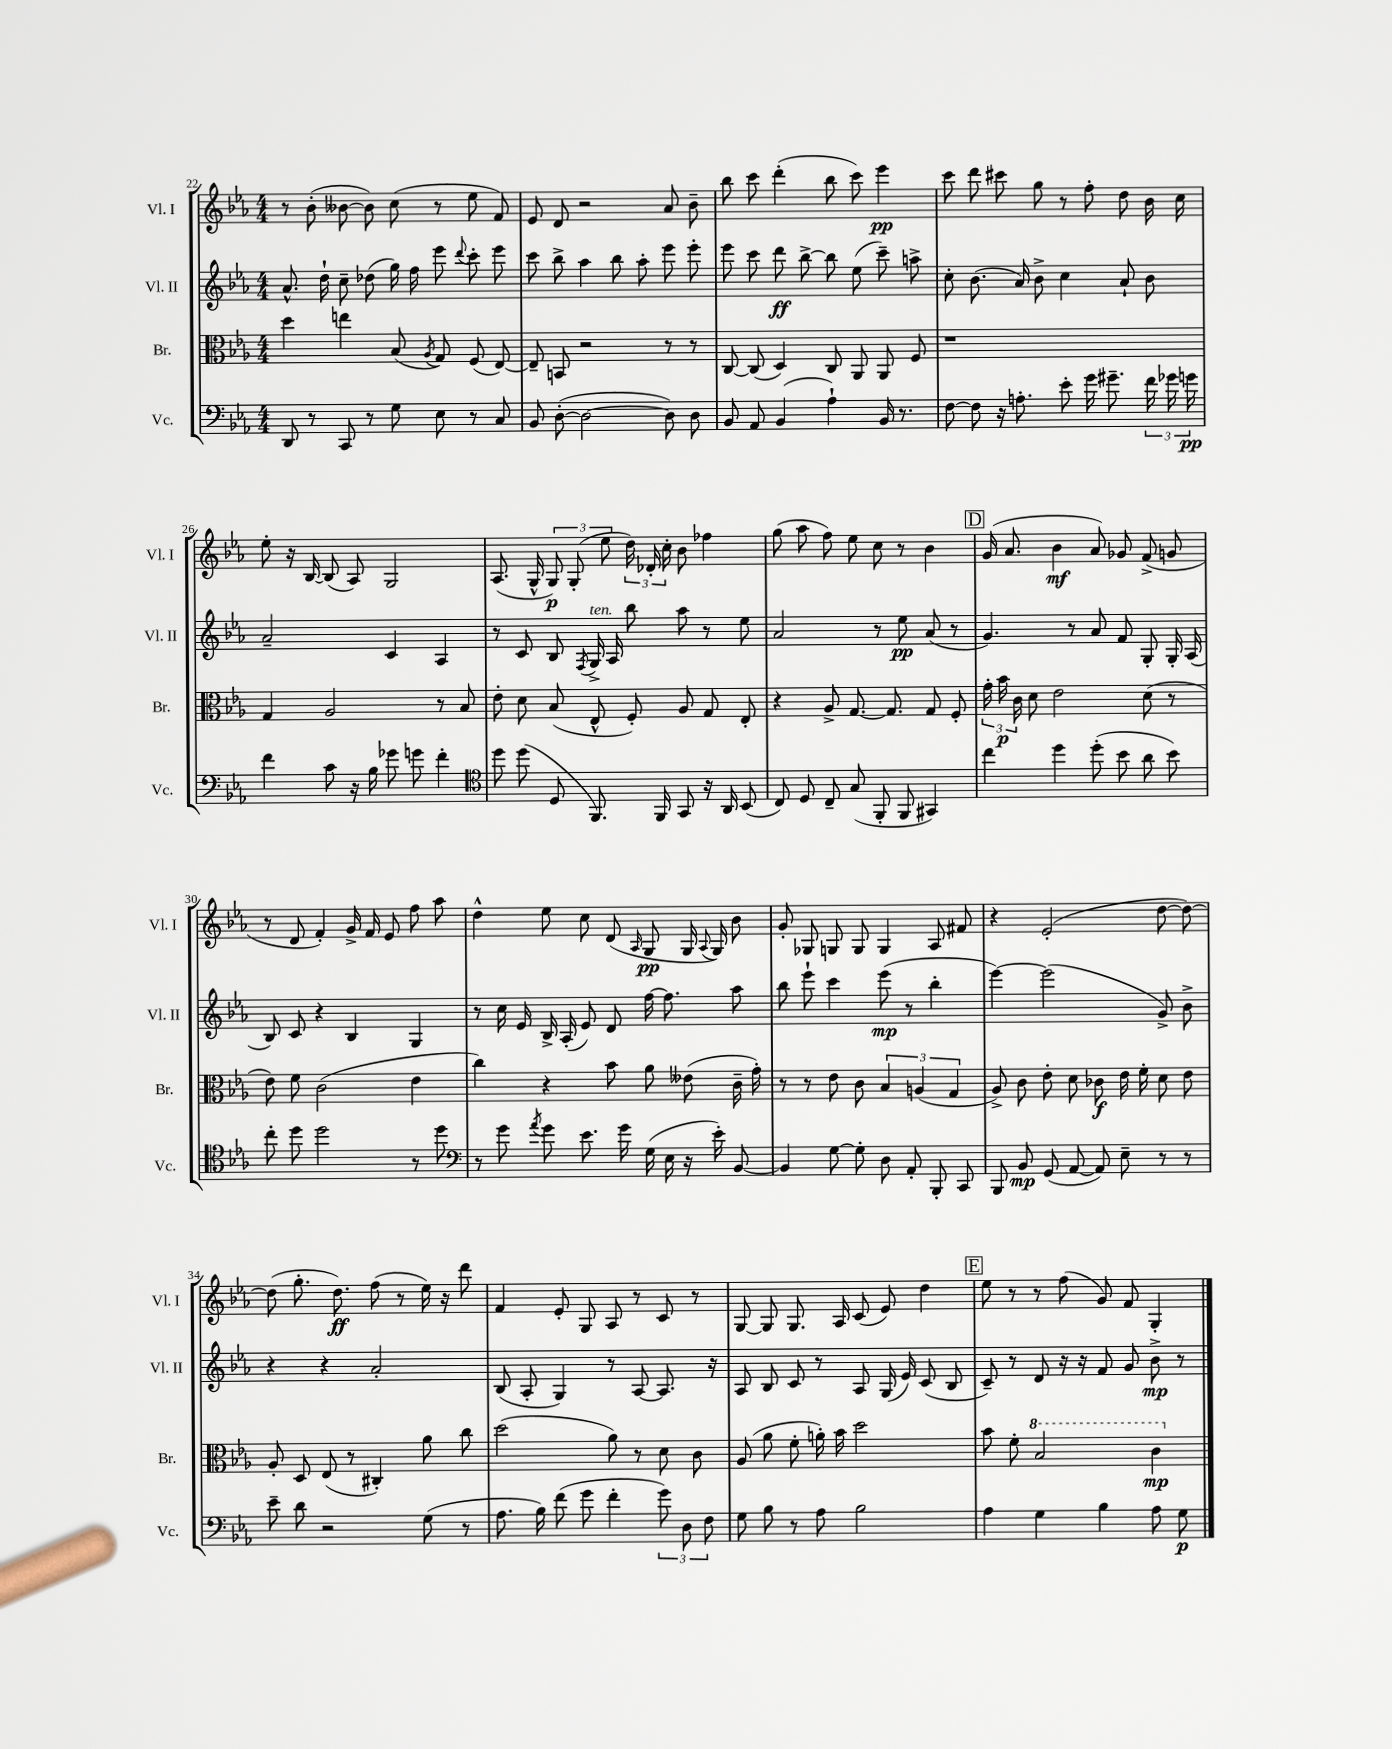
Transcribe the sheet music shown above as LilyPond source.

<<
\new StaffGroup <<
\new Staff = "s0" \with { instrumentName = "Vl. I" shortInstrumentName = "Vl. I" } {
    \clef treble \key ees \major \numericTimeSignature \time 4/4
    \autoBeamOff r8 bes'8-.( beses'8~ beses'8) c''8( r8 ees''8 f'8) |
    ees'8 d'8 r2 aes'8 bes'8-- |
    bes''8 c'''8 d'''4-.( bes''8 c'''8) ees'''4\pp |
    c'''8 d'''8 cis'''8 g''8 r8 f''8-. d''8 bes'16 c''16 |
    ees''8-. r16 bes16~ bes8( aes8) g2 |
    aes8.( g16-^ \tuplet 3/2 { g8\p) g8-.( ees''8 } \tuplet 3/2 { d''16) des'16-. c''16-. } bes'8 fes''4 |
    g''8( aes''8 f''8) ees''8 c''8 r8 bes'4 |
    \mark \markup { \box "D" } g'16( aes'8. bes'4\mf aes'8) ges'8 f'8->( g'8 |
    r8 d'8 f'4-.) g'16-> f'16 ees'8 f''8 aes''8 |
    d''4-^ ees''8 c''8 d'8( \grace { aes16 } g8\pp g16 \appoggiatura { aes8 } g16) bes'8 |
    g'8-. ges8 g8 g8 g4 aes8 fis'8 |
    r4 ees'2-.( d''8~ d''8~) |
    d''8( g''8.-. d''8.\ff) f''8( r8 ees''16) r16 d'''8 |
    f'4 ees'8-. g8 aes8 r8 c'8 r8 |
    g8~ g8 g8. aes16 c'8( ees'8) d''4 |
    \mark \markup { \box "E" } ees''8 r8 r8 f''8( g'8) f'8 g4-. \bar "|." |
}
\new Staff = "s1" \with { instrumentName = "Vl. II" shortInstrumentName = "Vl. II" } {
    \clef treble \key ees \major \numericTimeSignature \time 4/4
    \autoBeamOff aes'8.-^ d''16-! c''8-- des''8( g''16) f''16 ees'''8 \appoggiatura { d'''8 } c'''8-. ees'''8 |
    c'''8 bes''8-> aes''4 bes''8 aes''8-. ees'''8 ees'''8-. |
    ees'''8 c'''8 d'''8\ff bes''8~-> bes''8 ees''8( c'''8--) a''8-> |
    c''8-. bes'8.( aes'16) bes'8-> c''4 aes'8-! bes'8 |
    aes'2-- c'4 aes4 |
    r8 c'8 bes8 \acciaccatura { f8 } g16->^\markup { \italic "ten." } aes16 bes''8 aes''8 r8 ees''8 |
    aes'2 r8 ees''8\pp aes'8( r8 |
    \mark \markup { \box "D" } g'4.) r8 aes'8 f'8 g8-. g16-. aes16( |
    bes8) c'8 r4 bes4 g4 |
    r8 c''16 ees'16 bes16-> aes16-.( ees'8) d'8 f''16~ f''8. aes''8 |
    bes''8 ees'''8-! c'''4 ees'''8\mp( r8 bes''4-. |
    ees'''4~) ees'''2( g'8->) bes'8-> |
    r4 r4 aes'2-. |
    bes8( aes8-. g4) r8 aes8~ aes8. r16 |
    aes8 bes8 c'8 r8 aes8 g16( ees'16) c'8( bes8 |
    \mark \markup { \box "E" } c'8--) r8 d'8 r16 r16 f'8 g'8 bes'8->\mp r8 \bar "|." |
}
\new Staff = "s2" \with { instrumentName = "Br." shortInstrumentName = "Br." } {
    \clef alto \key ees \major \numericTimeSignature \time 4/4
    \autoBeamOff d''4 e''4 bes8( \acciaccatura { aes8 } g8) f8( ees8~) |
    ees8-- b,8 r2 r8 r8 |
    c8~ c8( d4) c8 aes,8 aes,8 f8 |
    r1 |
    g4 aes2 r8 bes8 |
    ees'8-. d'8 bes8( ees8-^ f8-.) aes8 g8 ees8-. |
    r4 aes8-> g8.~ g8. g8 f8-. |
    \mark \markup { \box "D" } \tuplet 3/2 { g'16-. bes'16\p c'16 } d'8 ees'2 d'8( r8 |
    ees'8) f'8 c'2( ees'4 |
    c''4) r4 bes'8 aes'8 eeses'8( c'16-- g'16-.) |
    r8 r8 ees'8 c'8 \tuplet 3/2 { bes4 a4( g4 } |
    aes8->) c'8 ees'8-. d'8 ces'8\f ees'16 f'16-. d'8 ees'8 |
    aes8-. d8 ees8( r8 cis4-.) aes'8 c''8 |
    d''2( aes'8) r8 d'8 c'8 |
    aes8( aes'8 f'8-. a'16-.) bes'16 d''2 |
    \mark \markup { \box "E" } bes'8 f'8-. \ottava #1 bes'2 c''4\mp \ottava #0 \bar "|." |
}
\new Staff = "s3" \with { instrumentName = "Vc." shortInstrumentName = "Vc." } {
    \clef bass \key ees \major \numericTimeSignature \time 4/4
    \autoBeamOff d,8 r8 c,8 r8 g8 ees8 r8 c8 |
    bes,8 d8~-.( d2~ d8) d8 |
    bes,8 aes,8 bes,4( aes4-!) bes,16 r8. |
    f8~ f8 r16 a8.-. ees'8-. g'16 gis'8.-- \tuplet 3/2 { f'16 ges'16 g'16\pp } |
    f'4 c'8 r16 bes16 ges'8 g'8 f'4-. |
    \clef tenor d''8 d''8( d8 f,8.) f,16 g,8 r16 aes,16 bes,8( |
    c8) d8 c8-- g8( f,8-. f,8 gis,4) |
    \mark \markup { \box "D" } c''4 d''4 d''8-.( bes'8 aes'8 bes'8) |
    c''8-. d''8 d''2 r8 d''8 |
    \clef bass r8 g'8 \acciaccatura { aes'8 } g'8 ees'8. g'16 g16( ees16 r16 ees'16-.) bes,8~ |
    bes,4 g8~ g8-. d8 aes,8-. bes,,8-. c,8 |
    bes,,8 bes,8\mp g,8( aes,8~ aes,8) ees8-- r8 r8 |
    ees'8-- d'8 r2 g8( r8 |
    aes8. bes16) f'8( g'8 f'4-. \tuplet 3/2 { g'8) d8 f8 } |
    g8 bes8 r8 aes8 bes2 |
    \mark \markup { \box "E" } aes4 g4 bes4 aes8 g8\p \bar "|." |
}
>>
>>
\layout { \context { \Score currentBarNumber = #22 } }
